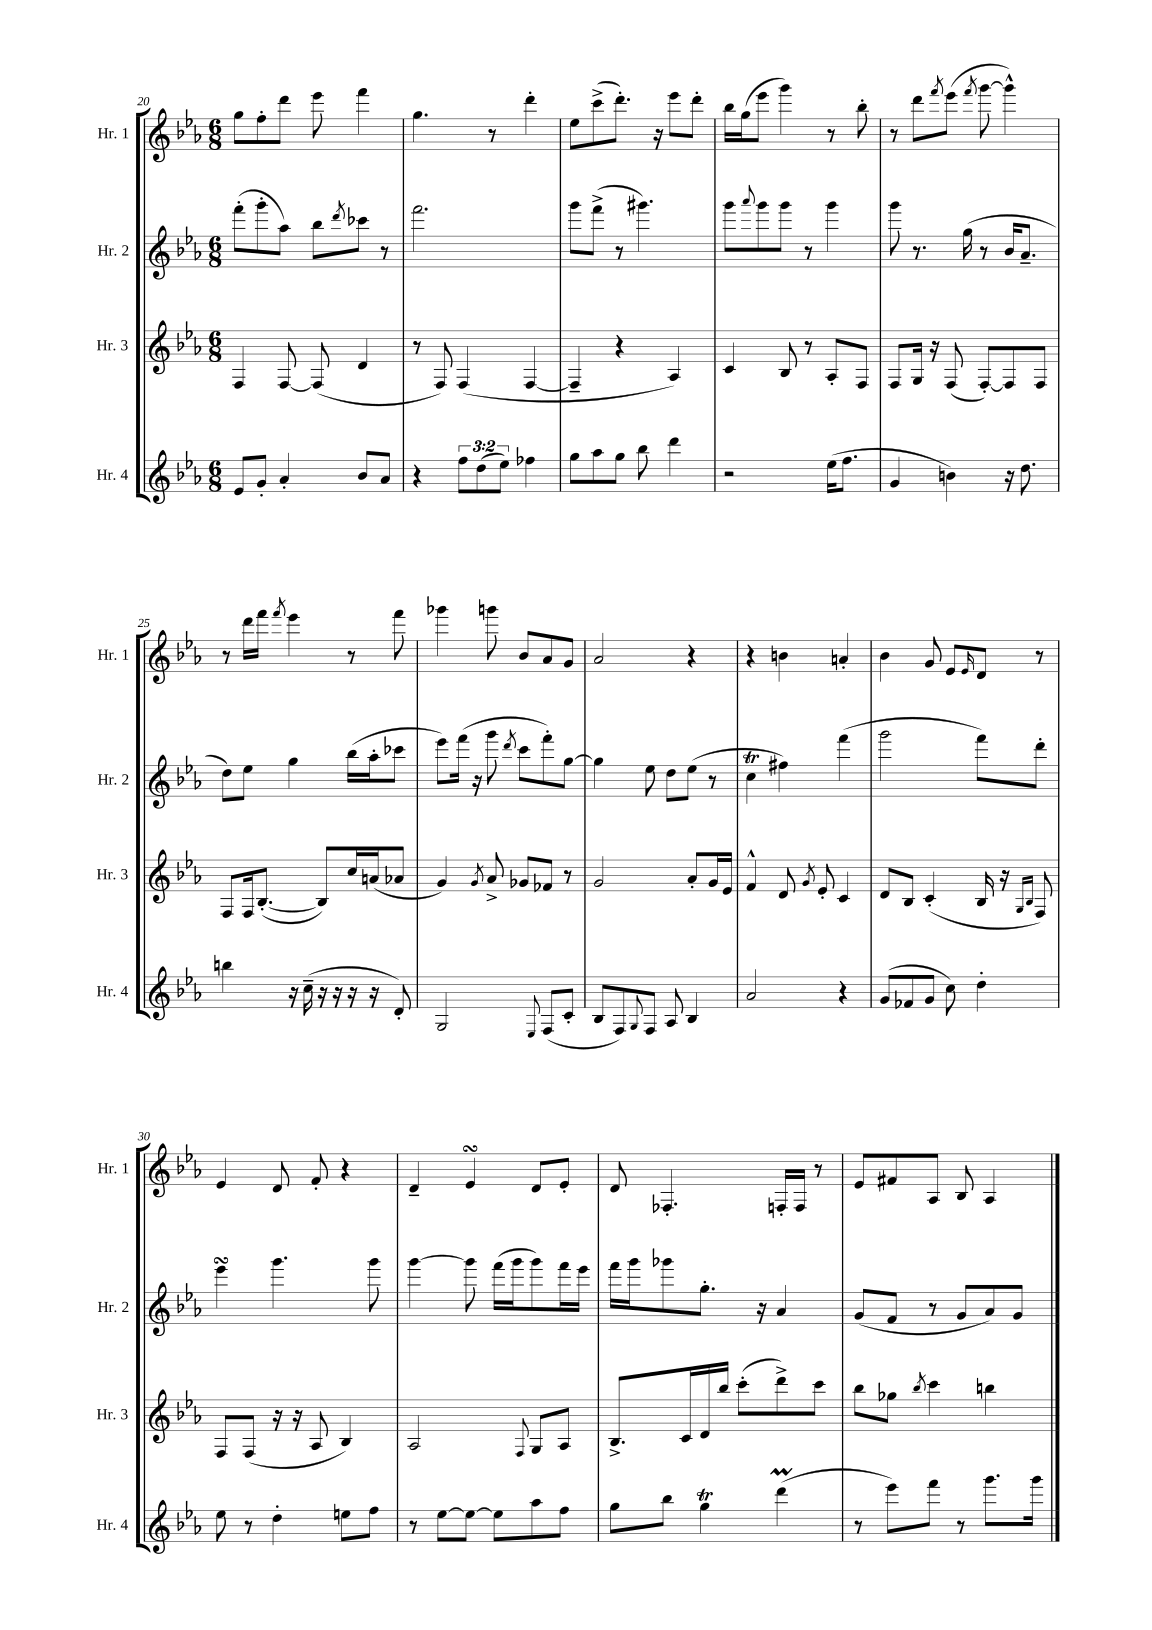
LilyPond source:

<<
\new StaffGroup <<
\new Staff = "s0" \with { instrumentName = "Hr. 1" shortInstrumentName = "Hr. 1" } {
    \clef treble \key ees \major \numericTimeSignature \time 6/8
    g''8 f''8-. d'''8 ees'''8 f'''4 |
    g''4. r8 d'''4-. |
    ees''8 c'''8->( d'''8.-.) r16 ees'''8 d'''8-. |
    bes''16 g''16( ees'''8 g'''4) r8 bes''8-. |
    r8 d'''8 \acciaccatura { f'''8 } ees'''8( \acciaccatura { f'''8 } g'''8~ g'''4-^) |
    r8 d'''16 f'''16 \acciaccatura { f'''8 } ees'''4 r8 f'''8 |
    ges'''4 g'''8 bes'8 aes'8 g'8 |
    aes'2 r4 |
    r4 b'4 a'4-. |
    bes'4 g'8 ees'8 \grace { ees'16 } d'8 r8 |
    ees'4 d'8 f'8-. r4 |
    d'4-- ees'4\turn d'8 ees'8-. |
    d'8 fes4.-. f16-. f16 r8 |
    ees'8 fis'8 aes8 bes8 aes4 \bar "|." |
}
\new Staff = "s1" \with { instrumentName = "Hr. 2" shortInstrumentName = "Hr. 2" } {
    \clef treble \key ees \major \numericTimeSignature \time 6/8
    f'''8-.( g'''8-. aes''8) bes''8 \acciaccatura { d'''8 } ces'''8 r8 |
    f'''2. |
    g'''8 f'''8->( r8 gis'''4.) |
    g'''8 \appoggiatura { aes'''8 } g'''8 g'''8 r8 g'''4 |
    g'''8 r8. g''16( r8 bes'16 aes'8.-- |
    d''8) ees''8 g''4 bes''16( aes''16-. ces'''8 |
    ees'''8) f'''16( r16 g'''8 \acciaccatura { d'''8 } c'''8 f'''8-.) g''8~ |
    g''4 ees''8 d''8 ees''8( r8 |
    c''4\trill fis''4) f'''4( |
    g'''2 f'''8) d'''8-. |
    ees'''4\turn g'''4. g'''8 |
    g'''4~ g'''8 f'''16( g'''16 g'''8) f'''16 ees'''16 |
    f'''16 g'''16 ges'''8 g''8.-. r16 aes'4 |
    g'8( f'8 r8 g'8 aes'8) g'8 \bar "|." |
}
\new Staff = "s2" \with { instrumentName = "Hr. 3" shortInstrumentName = "Hr. 3" } {
    \clef treble \key ees \major \numericTimeSignature \time 6/8
    f4 f8~ f8( d'4 |
    r8 f8) f4( f4~ |
    f4-- r4 aes4) |
    c'4 bes8 r8 aes8-. f8 |
    f8 g16 r16 f8( f8~-.) f8 f8 |
    f8 f16 bes8.~-.( bes8) c''16 a'16( aes'8 |
    g'4) \acciaccatura { g'8 } aes'8-> ges'8 fes'8 r8 |
    g'2 aes'8-. g'16 ees'16 |
    f'4-^ d'8 \acciaccatura { g'8 } ees'8-. c'4 |
    d'8 bes8 c'4-.( bes16 r16 \grace { g16 bes16 } f8) |
    f8 f8( r16 r16 aes8 bes4) |
    aes2 \appoggiatura { f8 } g8 aes8 |
    bes8.-> c'16 d'16 bes''16 c'''8-.( d'''8->) c'''8 |
    bes''8 ges''8 \acciaccatura { bes''8 } c'''4 b''4 \bar "|." |
}
\new Staff = "s3" \with { instrumentName = "Hr. 4" shortInstrumentName = "Hr. 4" } {
    \clef treble \key ees \major \numericTimeSignature \time 6/8 \override Staff.TupletNumber.text = #tuplet-number::calc-fraction-text
    ees'8 g'8-. aes'4-. bes'8 aes'8 |
    r4 \tuplet 3/2 { f''8 d''8( ees''8) } fes''4 |
    g''8 aes''8 g''8 bes''8 d'''4 |
    r2 ees''16( f''8. |
    g'4 b'4) r16 d''8. |
    b''4 r16 c''16--( r16 r16 r16 r16 d'8-.) |
    g2 \appoggiatura { ees8 } f8( c'8-. |
    bes8 f8) \appoggiatura { g8 } f8 aes8 bes4 |
    aes'2 r4 |
    g'8( fes'8 g'8 c''8) d''4-. |
    ees''8 r8 d''4-. e''8 f''8 |
    r8 ees''8~ ees''8~ ees''8 aes''8 f''8 |
    g''8 bes''8 g''4\trill d'''4\prall( |
    r8 ees'''8) f'''8 r8 g'''8. g'''16 \bar "|." |
}
>>
>>
\layout { \context { \Score currentBarNumber = #20 } }
